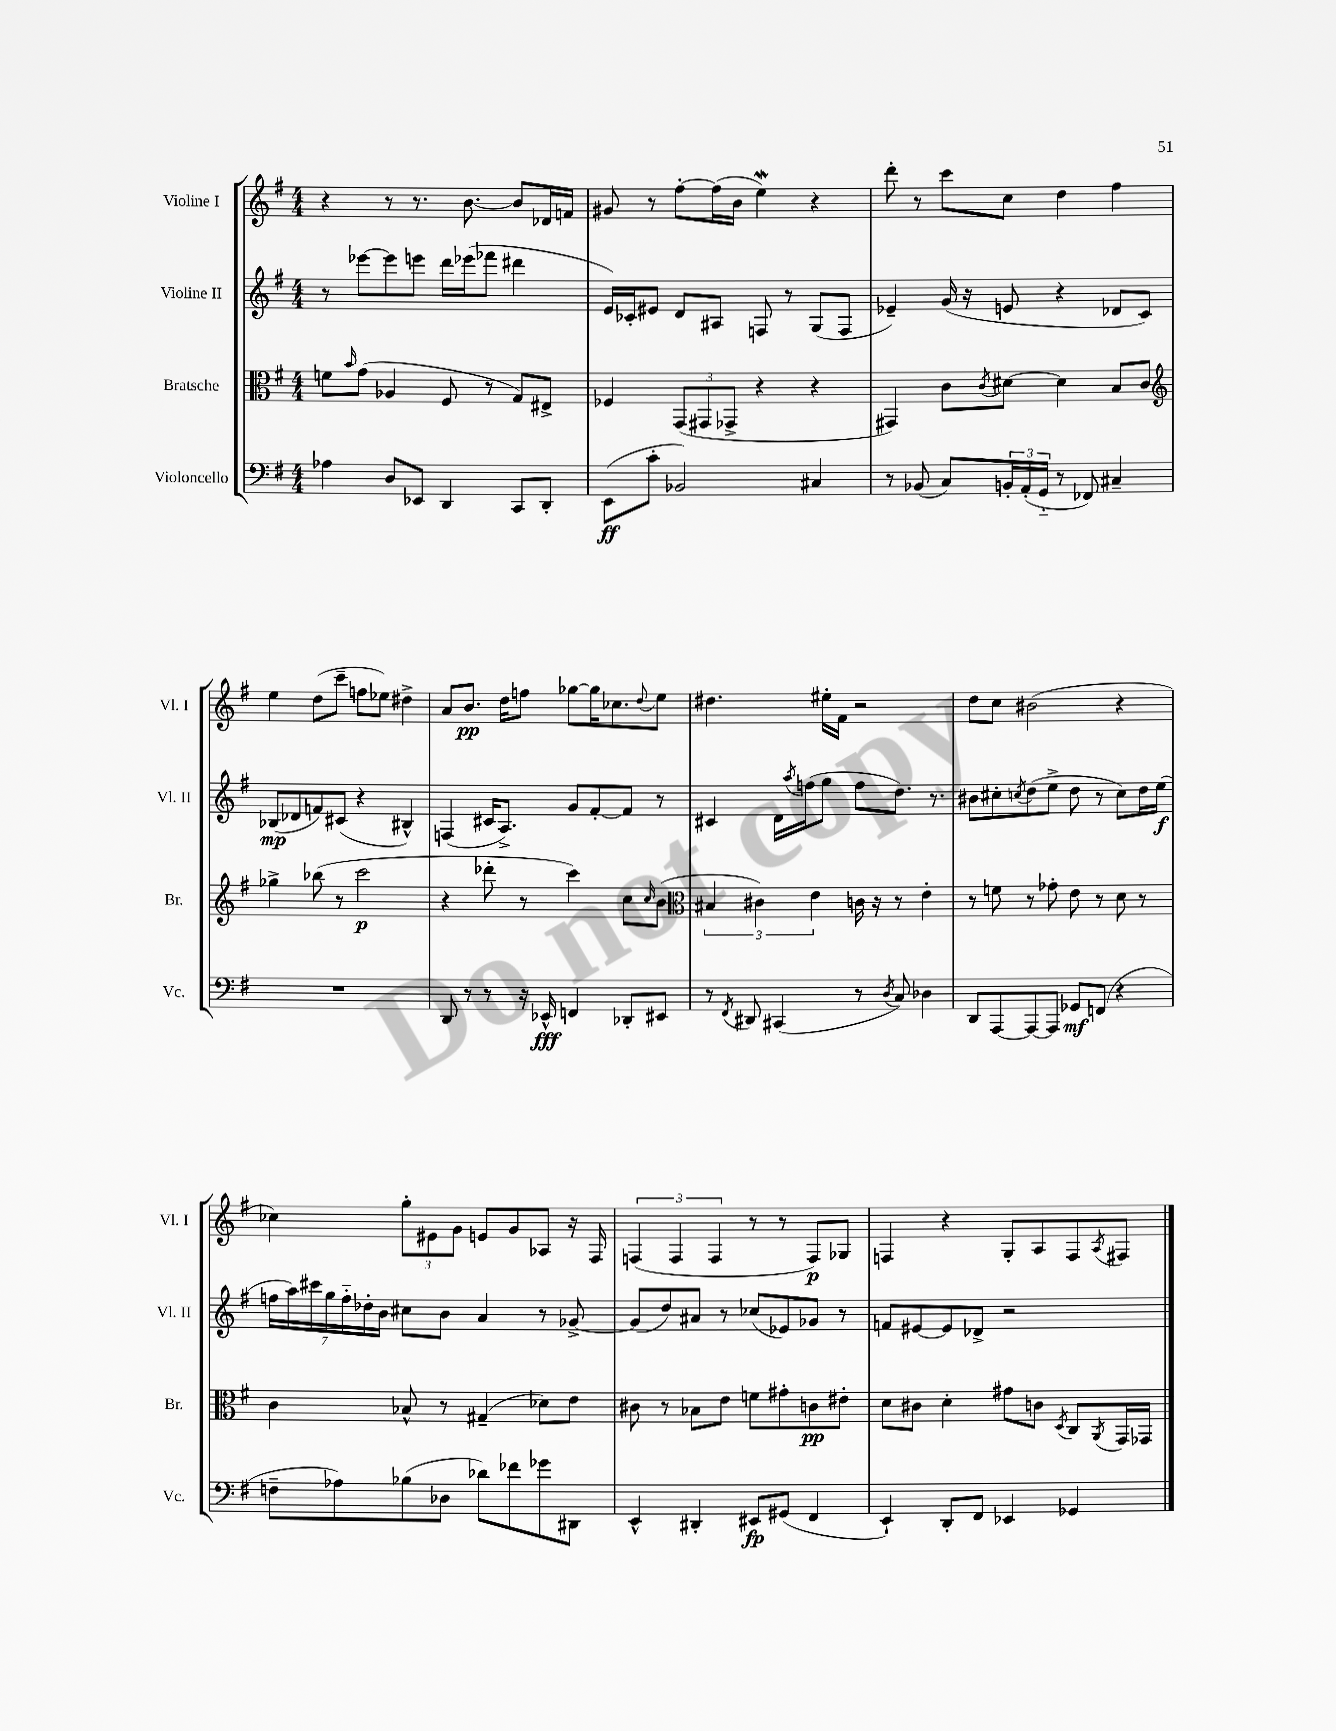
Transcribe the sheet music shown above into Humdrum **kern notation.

**kern	**kern	**kern	**kern
*staff4	*staff3	*staff2	*staff1
*clefF4	*clefC3	*clefG2	*clefG2
*k[f#]	*k[f#]	*k[f#]	*k[f#]
*M4/4	*M4/4	*M4/4	*M4/4
4A-	8f	8r	4r
.	16qqb	.	.
.	(8g	[8eee-	.
8D	4A-	8eee-]	8r
8EE-	.	8eee	8.r
4DD	8F#	16ddd	.
.	.	(16eee-	[8.b
.	8r	8fff-	.
8CC	8G)	4ddd#	8b]
8DD'	8E#^	.	16d-
.	.	.	16f
=	=	=	=
(8EE	4F-	16e)	8g#
.	.	16c-'	.
8c'	.	8e#	8r
2BB-)	(12GG	8d	[8ff#'
.	12GG#	.	.
.	.	8A#	(16ff#]
.	12GG-^	.	.
.	.	.	16b
.	4r	8F	4ee)
.	.	8r	.
4C#	4r	(8G	4r
.	.	8F	.
=	=	=	=
8r	4GG#)	4e-~)	8ddd'
(8BB-	.	.	8r
8C)	8c	(16g	8ccc
.	.	16r	.
.	8qc	.	.
24BB'	[8d#	8e	8cc
(24AA'	.	.	.
24GG'~	.	.	.
8r	4d#]	4r	4dd
8FF-)	.	.	.
4C#~	8B	8d-	4ff#
.	8c	8c)	.
=	=	=	=
*	*clefG2	*	*
1r	4gg-^	(8B-	4ee
.	.	8d-	.
.	(8bb-	8f)	(8dd
.	8r	(8c#	8ccc~
.	2ccc	4r	8ff
.	.	.	8ee-)
.	.	4B#^^)	4dd#^
=	=	=	=
8DD	4r	(4F	8a
8r	.	.	8.b
8r	8ddd-'	16c#	.
.	.	8.A^)	16dd
16r	8r	.	8ff
16EE-^^	.	.	.
4FF	4ccc)	8g	[8gg-
.	.	[8f#'	16gg-]
.	.	.	8.cc-
8DD-'	8cc	8f#]	.
.	16qqcc	.	8qqdd
8EE#	(8b	8r	8ee
=	=	=	=
*	*clefC3	*	*
8r	6B#	4c#	4.dd#
8qFF#	.	.	.
8DD#	.	.	.
.	6c#)	.	.
(4CC#	.	16d	.
.	.	8qaa	.
.	.	(16ff	.
.	6e	.	.
.	.	8gg	16ee#'
.	.	.	16f#
8r	16c	8ff	2r
.	16r	.	.
8qD	.	.	.
8C)	8r	8.dd)	.
4D-	4e'	.	.
.	.	8.r	.
=	=	=	=
8DD	8r	8b#	8dd
[8AAA	8f	8cc#'	8cc
.	.	8qcc	.
8AAA_	8r	(8dd	(2b#
8AAA]	8g-'	8ee^	.
8GG-	8e	8dd	.
(8FF	8r	8r	.
4r	8d	8cc)	4r
.	8r	16dd	.
.	.	(16ee	.
=	=	=	=
8F~	4c	28ff	4cc-)
.	.	28aa)	.
.	.	28ccc#	.
.	.	28gg	.
8A-)	.	.	.
.	.	28ff'~	.
.	.	28dd-'	.
.	.	28b	.
(8B-	8B-^^	8cc#	12gg'
.	.	.	12e#
8D-	8r	8b	.
.	.	.	12g
8d-)	(4G#~	4a	8e
8f-	.	.	8g
8g-	8d-)	8r	8A-
8DD#	8e	[8g-^	16r
.	.	.	16F#
=	=	=	=
4EE^^	8c#	(8g-]	(6F
.	8r	8dd)	.
.	.	.	6F
4DD#'	8B-	8a#	.
.	.	.	6F
.	8e	8r	.
8EE#	8f	(8cc-	8r
(8GG#	8g#'	8e-)	8r
4FF#	8c	8g-	8F)
.	8e#'	8r	8G-
=	=	=	=
4EE`)	8d	8f	4F
.	8c#	[8e#	.
8DD'	4d'	8e#]	4r
8FF#	.	8d-^	.
4EE-	8g#	2r	8G'
.	8c	.	8A
.	8qD	.	.
4GG-	8C	.	8F
.	8qAA	.	8qA
.	16GG	.	8F#
.	16GG-	.	.
==	==	==	==
*-	*-	*-	*-
